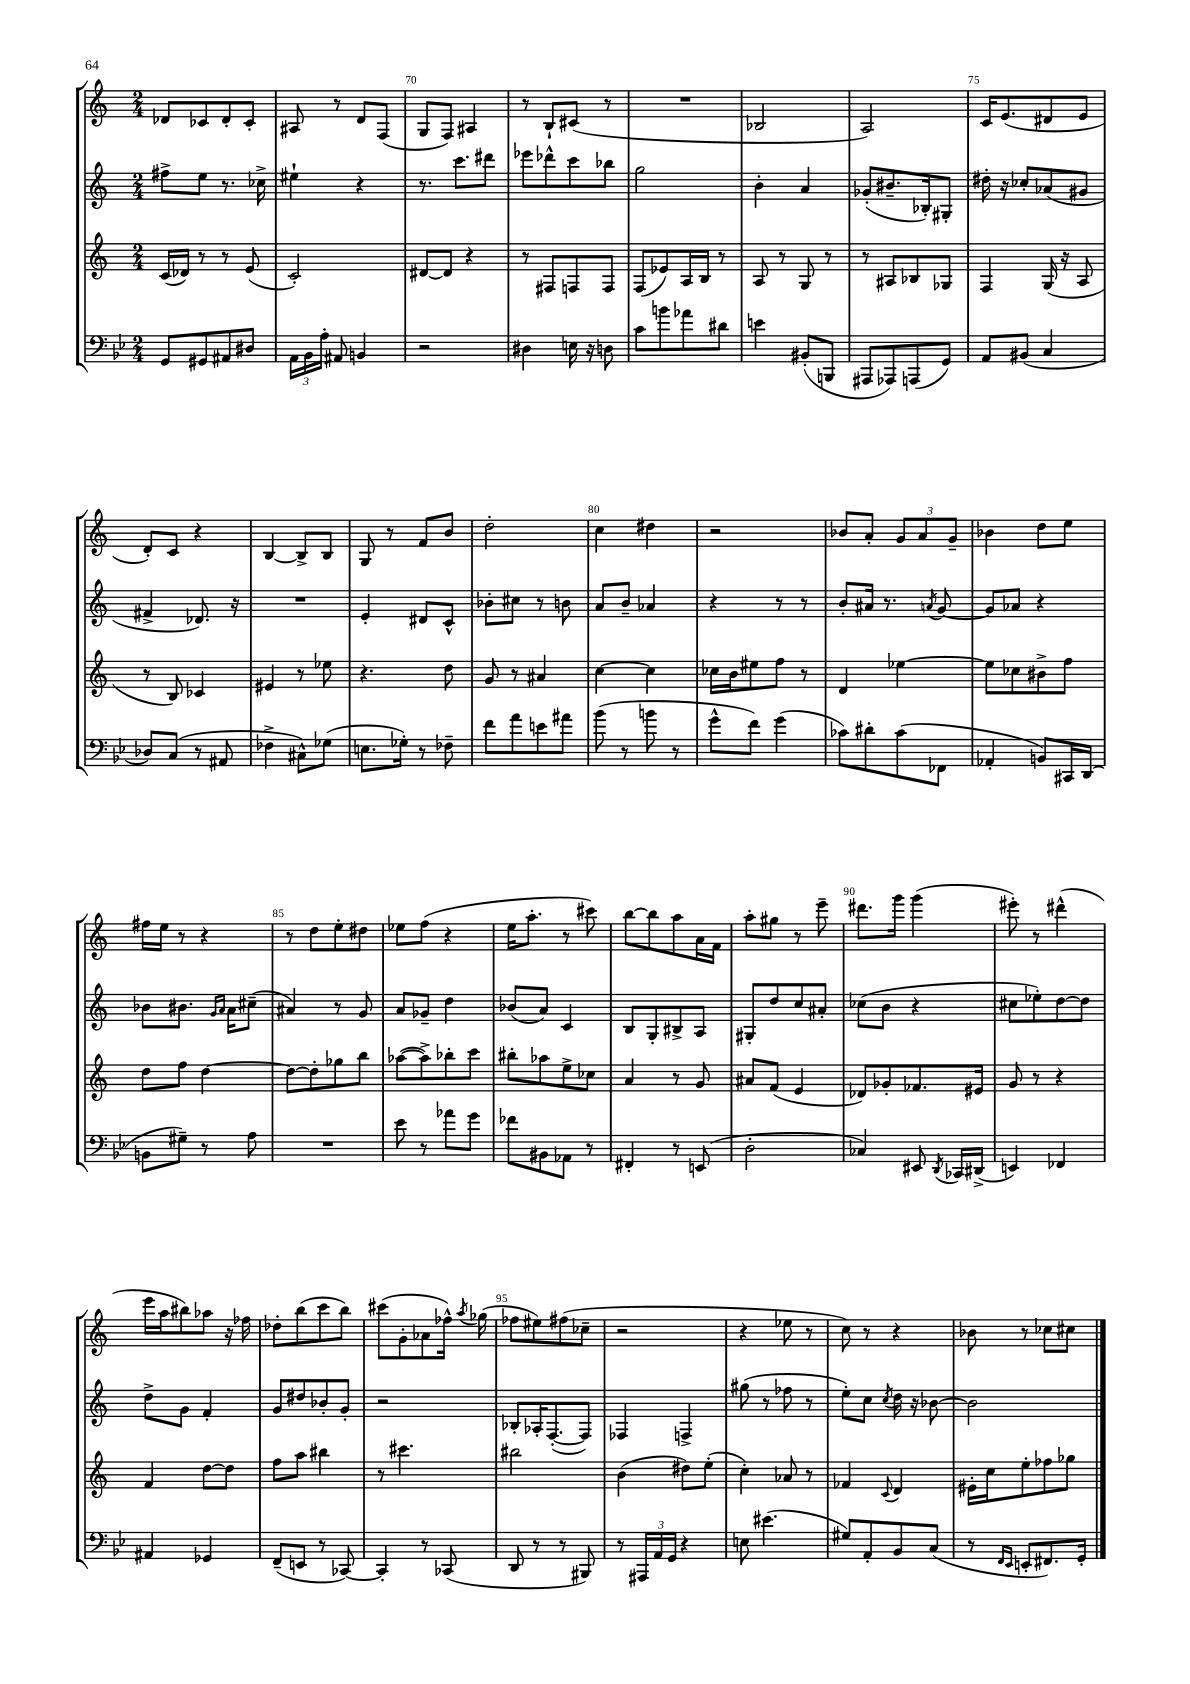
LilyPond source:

<<
\new StaffGroup <<
\new Staff = "s0" {
    \clef treble \key c \major \numericTimeSignature \time 2/4
    \autoBeamOff des'8[ ces'8 des'8-. ces'8]-. |
    ais8 r8 d'8[ f8]( |
    g8[ f8]) ais4 |
    r8 b8[-! cis'8]( r8 |
    R2 |
    bes2 |
    a2) |
    c'16[ e'8.( dis'8 e'8] |
    d'8[-.) c'8] r4 |
    b4~ b8[-> b8] |
    g8 r8 f'8[ b'8] |
    d''2-. |
    c''4 dis''4 |
    r2 |
    bes'8[ a'8]-. \tuplet 3/2 { g'8[ a'8 g'8]-- } |
    bes'4 d''8[ e''8] |
    fis''16[ e''16] r8 r4 |
    r8 d''8[ e''8-. dis''8] |
    ees''8[ f''8]( r4 |
    e''16[ a''8.]-. r8 cis'''8) |
    b''8[~ b''8 a''8 a'16 f'16] |
    a''8[-. gis''8] r8 e'''8-- |
    dis'''8.[ g'''16] g'''4( |
    eis'''8-.) r8 dis'''4-^( |
    e'''16[ a''16 bis''8) aes''8] r16 fes''16 |
    des''8[-. b''8( c'''8 b''8]) |
    cis'''8[( g'8-. aes'8 fes''16]-^) \acciaccatura { a''8 } ges''16( |
    fes''8[ eis''8) fis''8( ces''8]-- |
    r2 |
    r4 ees''8 r8 |
    c''8) r8 r4 |
    bes'8 r8 ces''8[ cis''8] \bar "|." |
}
\new Staff = "s1" {
    \clef treble \key c \major \numericTimeSignature \time 2/4
    \autoBeamOff fis''8[-> e''8] r8. ces''16-> |
    eis''4-! r4 |
    r8. c'''8.[ dis'''8] |
    ees'''8[ des'''8-^ c'''8 bes''8] |
    g''2 |
    b'4-. a'4 |
    ges'8[-.( bis'8.-- bes16-.) gis8]-. |
    dis''16-. r16 ces''8[-. aes'8( gis'8] |
    fis'4-> des'8.) r16 |
    R2 |
    e'4-. dis'8[ c'8]-^ |
    bes'8[-. cis''8] r8 b'8 |
    a'8[ b'8]-- aes'4 |
    r4 r8 r8 |
    b'8[-. ais'16] r8. \acciaccatura { a'8 } g'8~ |
    g'8[ aes'8] r4 |
    bes'8[ bis'8.] \grace { g'16[ a'16] } a'16[ cis''8]--( |
    ais'4) r8 g'8 |
    a'8[ ges'8]-- d''4 |
    bes'8[( a'8]) c'4 |
    b8[ g8-. bis8-> a8] |
    gis8[-. d''8 c''8 ais'8]-. |
    ces''8[( b'8] r4 |
    cis''8[ ees''8-.) d''8~ d''8] |
    d''8[-> g'8] f'4-. |
    g'8[ dis''8 bes'8-. g'8]-. |
    r2 |
    bes8[-. aes16-. f8.~-.( f8]) |
    fes4 f4-> |
    gis''8( r8 fes''8 r8 |
    e''8[-.) c''8] \acciaccatura { c''8 } d''16 r16 bes'8~ |
    bes'2 \bar "|." |
}
\new Staff = "s2" {
    \clef treble \key c \major \numericTimeSignature \time 2/4
    \autoBeamOff c'16[( des'16]) r8 r8 e'8( |
    c'2-.) |
    dis'8[~ dis'8] r4 |
    r8 fis8[ f8 f8] |
    f8[( ees'8) a16 b16] r8 |
    a8 r8 g8 r8 |
    r8 ais8[ bes8 ges8] |
    f4 g16( r16 a8 |
    r8 b8) ces'4 |
    eis'4 r8 ees''8 |
    r4. d''8 |
    g'8 r8 ais'4 |
    c''4~ c''4 |
    ces''16[ b'16 eis''8 f''8] r8 |
    d'4 ees''4~ |
    ees''8[ ces''8 bis'8-> f''8] |
    d''8[ f''8] d''4~ |
    d''8[~ d''8-. ges''8 b''8] |
    aes''8[~( aes''8->) bes''8-. c'''8] |
    bis''8[-. aes''8 e''8-> ces''8] |
    a'4 r8 g'8 |
    ais'8[ f'8]( e'4 |
    des'8[) ges'8-. fes'8. eis'16] |
    g'8 r8 r4 |
    f'4 d''8[~ d''8] |
    f''8[ a''8] bis''4 |
    r8 cis'''4. |
    bis''2 |
    b'4( dis''8[) e''8]-.( |
    c''4-.) aes'8 r8 |
    fes'4 \appoggiatura { c'8 } d'4 |
    eis'16[-. c''16 e''8-. fes''8 ges''8] \bar "|." |
}
\new Staff = "s3" {
    \clef bass \key bes \major \numericTimeSignature \time 2/4
    \autoBeamOff g,8[ gis,8 ais,8 dis8] |
    \tuplet 3/2 { a,16[ bes,16 a16]-. } ais,8 b,4 |
    r2 |
    dis4 e16 r16 d8 |
    c'8[ b'8 aes'8 dis'8] |
    e'4 bis,8[-.( b,,8] |
    ais,,8[ aes,,8) a,,8( g,8]) |
    a,8[ bis,8]( c4 |
    des8[) c8]( r8 ais,8 |
    fes4-> cis8[-^) ges8]( |
    e8.[ ges16]-.) r8 fes8-- |
    f'8[ a'8 e'8 ais'8] |
    bes'8( r8 b'8 r8 |
    g'8[-^ f'8]) g'4( |
    ces'8[) dis'8-. ces'8( fes,8] |
    aes,4-. b,8[) cis,16 d,16]( |
    b,8[ gis8]--) r8 a8 |
    R2 |
    ees'8 r8 aes'8[ g'8] |
    fes'8[ bis,8 aes,8] r8 |
    fis,4-. r8 e,8( |
    d2-. |
    ces4) eis,8 \acciaccatura { d,8 } ces,16[ dis,16]->( |
    e,4) fes,4 |
    ais,4 ges,4 |
    f,8[--( e,8] r8 ces,8~) |
    ces,4-. r8 ces,8( |
    d,8 r8 r8 bis,,8) |
    r8 \tuplet 3/2 { ais,,16[ a,16 g,16] } r4 |
    e8 eis'4.( |
    gis8[) a,8-. bes,8 c8]( |
    r8 \grace { f,16[ ees,16] } e,8[-. fis,8.) g,16]-. \bar "|." |
}
>>
>>
\layout { \context { \Score currentBarNumber = #68 \override BarNumber.break-visibility = ##(#f #t #t) barNumberVisibility = #(every-nth-bar-number-visible 5) } }
